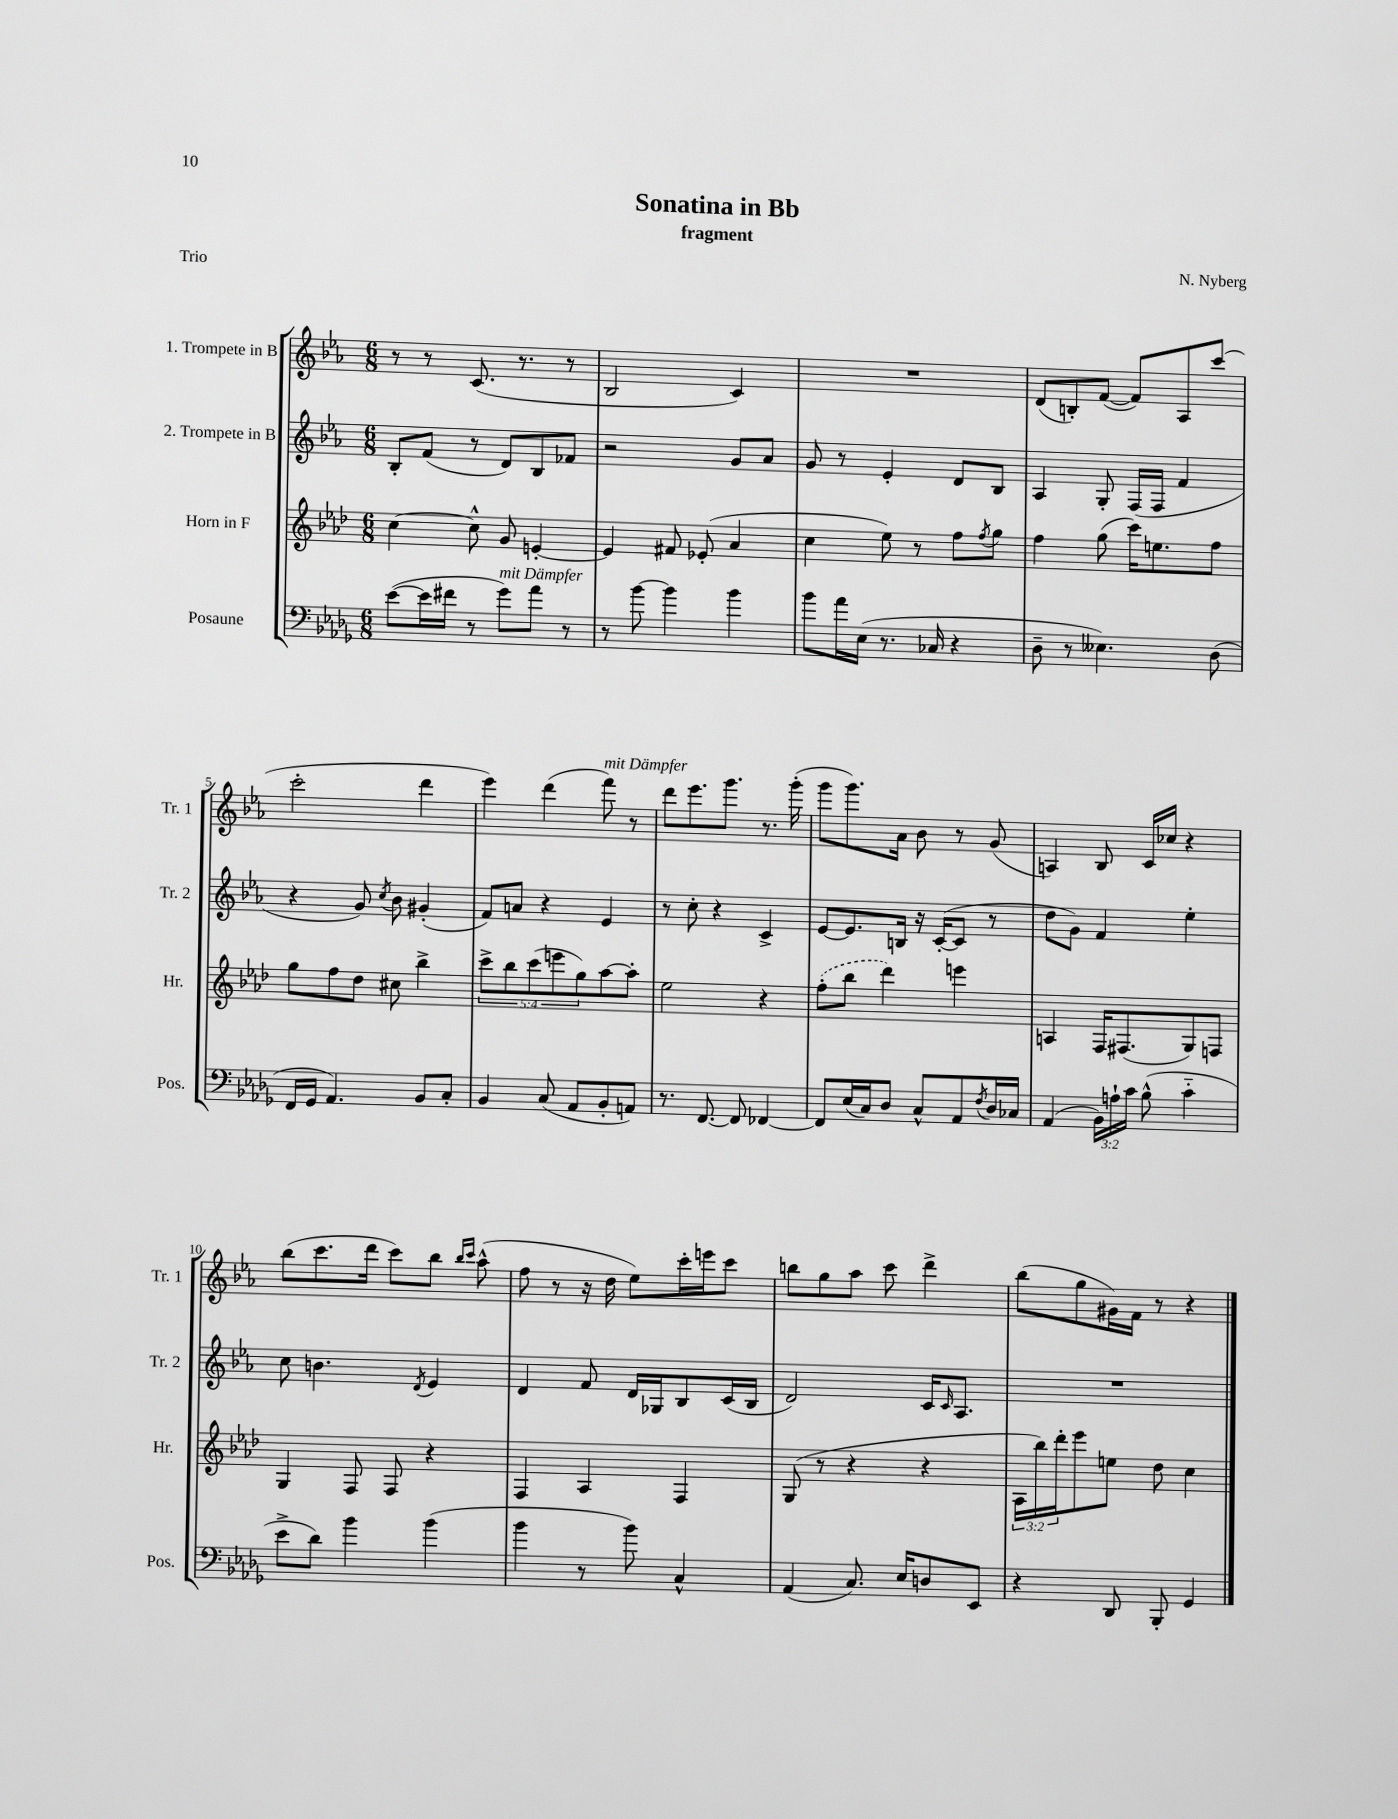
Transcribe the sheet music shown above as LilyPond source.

\header { title = "Sonatina in Bb" composer = "N. Nyberg" subtitle = "fragment" piece = "Trio" }
<<
\new StaffGroup <<
\new Staff = "s0" \with { instrumentName = "1. Trompete in B" shortInstrumentName = "Tr. 1" } {
    \clef treble \key ees \major \numericTimeSignature \time 6/8
    r8 r8 c'8.( r8. r8 |
    bes2 c'4) |
    R2. |
    d'8( b8-.) f'8~( f'8) aes8 c'''8( |
    c'''2-. d'''4 |
    ees'''4) d'''4( f'''8^\markup { \italic "mit Dämpfer" }) r8 |
    d'''8 ees'''8. g'''8. r8. g'''16-.( |
    g'''8 g'''8.) aes'16 bes'8 r8 g'8( |
    a4) bes8 c'16 ces''16 r4 |
    bes''8( c'''8. d'''16 c'''8) bes''8 \grace { bes''16 c'''16 } aes''8-^( |
    f''8 r8 r16 d''16 ees''8) c'''16-. e'''16 c'''8 |
    b''8 g''8 aes''8 c'''8 d'''4-> |
    bes''8( g''8 gis'16) f'16 r8 r4 \bar "|." |
}
\new Staff = "s1" \with { instrumentName = "2. Trompete in B" shortInstrumentName = "Tr. 2" } {
    \clef treble \key ees \major \numericTimeSignature \time 6/8
    bes8-. f'8( r8 d'8) bes8 fes'8 |
    r2 g'8 aes'8 |
    g'8 r8 ees'4-. d'8 bes8 |
    aes4 g8-. f16( f16 f'4 |
    r4 g'8) \acciaccatura { c''8 } bes'8 gis'4-.( |
    f'8) a'8 r4 ees'4 |
    r8 c''8-. r4 c'4-> |
    ees'8~ ees'8. b16 r16 c'16~-.( c'8 r8 |
    d''8 g'8) f'4 ees''4-. |
    c''8 b'4. \acciaccatura { d'8 } ees'4 |
    d'4 f'8 d'16 ges16 bes8 c'16( bes16 |
    d'2) c'16 \grace { c'16 } aes8. |
    R2. \bar "|." |
}
\new Staff = "s2" \with { instrumentName = "Horn in F" shortInstrumentName = "Hr." } {
    \clef treble \key aes \major \numericTimeSignature \time 6/8 \override Staff.TupletNumber.text = #tuplet-number::calc-fraction-text
    c''4~ c''8-^ g'8 e'4~-. |
    e'4 fis'8 ees'8-.( aes'4 |
    c''4 ees''8) r8 f''8 \acciaccatura { f''8 } g''8 |
    f''4 g''8( c'''16) e''8. f''8 |
    g''8 f''8 des''8 cis''8 bes''4-> |
    \tuplet 5/4 { c'''8-> bes''8 c'''8( e'''8 g''8) } aes''8~ aes''8-. |
    ees''2 r4 |
    \once \slurDashed f''8-.( bes''8 des'''4) e'''4 |
    a4 f16 fis8.( g8) f8 |
    g4 f8 f8 r4 |
    f4 aes4 f4 |
    g8( r8 r4 r4 |
    \tuplet 3/2 { aes16 bes''16) des'''16-. } ees'''8 e''8 des''8 c''4 \bar "|." |
}
\new Staff = "s3" \with { instrumentName = "Posaune" shortInstrumentName = "Pos." } {
    \clef bass \key des \major \numericTimeSignature \time 6/8 \override Staff.TupletNumber.text = #tuplet-number::calc-fraction-text
    ees'8~( ees'16 fis'16 r8 ges'8^\markup { \italic "mit Dämpfer" }) aes'8 r8 |
    r8 bes'8~ bes'4 bes'4 |
    bes'8 aes'16 ees16( r8. ces16 r4 |
    des8-- r8 eeses4.) des8( |
    f,16 ges,16 aes,4.) bes,8 c8-. |
    bes,4 c8( aes,8 bes,8-. a,8) |
    r8. f,8.~ f,8 fes,4~ |
    fes,8 ees16( c16) des8 c8-^ aes,8 \acciaccatura { f8 } des16 ces16 |
    aes,4( \tuplet 3/2 { bes,16) a16-! c'16 } bes8-^( c'4-_ |
    ees'8-> des'8) bes'4 bes'4( |
    bes'4 r8 bes'8) c4-^ |
    aes,4( c8.) ees16 d8 ees,8 |
    r4 des,8 bes,,8-. ges,4 \bar "|." |
}
>>
>>
